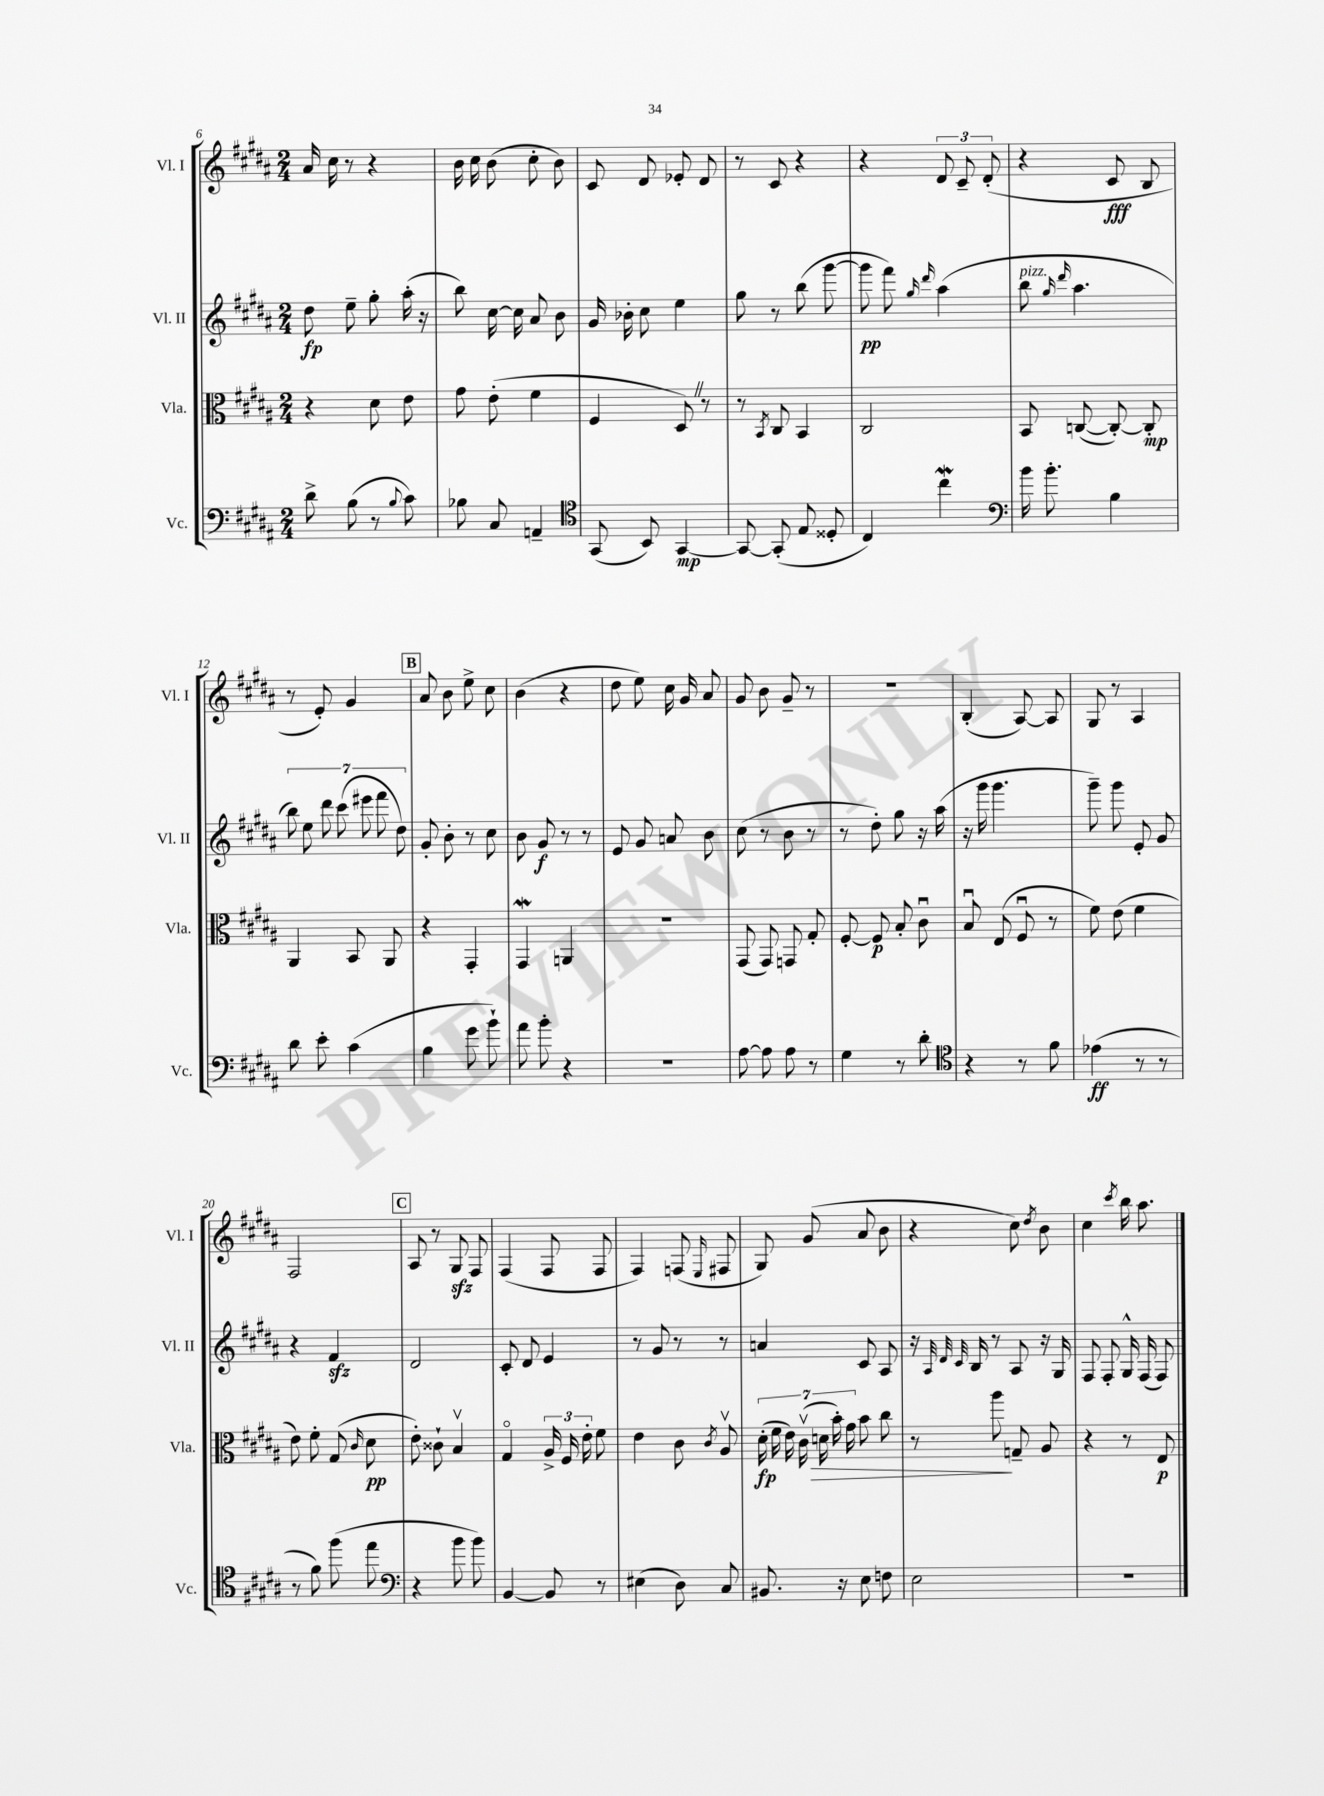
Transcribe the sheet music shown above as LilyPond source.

<<
\new StaffGroup <<
\new Staff = "s0" \with { instrumentName = "Vl. I" shortInstrumentName = "Vl. I" } {
    \clef treble \key b \major \numericTimeSignature \time 2/4
    \autoBeamOff ais'16 cis''16 r8 r4 |
    b'16 cis''16 b'8( cis''8-. b'8) |
    cis'8 dis'8 ees'8-. dis'8 |
    r8 cis'8 r4 |
    r4 \tuplet 3/2 { dis'8 cis'8-- dis'8-.( } |
    r4 cis'8\fff b8 |
    r8 e'8-.) gis'4 |
    \mark \markup { \box "B" } ais'8 b'8 e''8-> cis''8 |
    b'4( r4 |
    dis''8 e''8) cis''16 gis'16 ais'8 |
    gis'8 b'8 gis'8-- r8 |
    R2 |
    b4-.( ais8~) ais8 |
    gis8 r8 ais4 |
    fis2 |
    \mark \markup { \box "C" } ais8 r8 gis8\sfz fis8 |
    fis4( fis8 fis8 |
    fis4) f8( \grace { e16 } fis8 |
    gis8) gis'8( ais'8 b'8 |
    r4 cis''8) \acciaccatura { dis''8 } b'8 |
    cis''4 \acciaccatura { cis'''8 } b''16 ais''8. \bar "|." |
}
\new Staff = "s1" \with { instrumentName = "Vl. II" shortInstrumentName = "Vl. II" } {
    \clef treble \key b \major \numericTimeSignature \time 2/4
    \autoBeamOff dis''8\fp e''8-- gis''8-. ais''16-.( r16 |
    b''8) cis''16~ cis''16 ais'8 b'8 |
    gis'16 bes'16-. cis''8 e''4 |
    gis''8 r8 b''8( gis'''8~ |
    gis'''8\pp fis'''8) \grace { gis''16 dis'''16 } ais''4( |
    b''8^\markup { \italic "pizz." } \grace { gis''16 dis'''16 } ais''4. |
    \tuplet 7/4 { b''8) e''8 dis'''8 cis'''8( eis'''8 fis'''8 dis''8) } |
    \mark \markup { \box "B" } gis'8-. b'8-. r8 cis''8 |
    b'8 gis'8\f r8 r8 |
    e'8 gis'8 a'8 b'8 |
    cis''8( r8 b'8 r8 |
    r8 dis''8-.) gis''8 r16 ais''16( |
    r16 gis'''16 gis'''4. |
    gis'''8--) gis'''8 e'8-. gis'8 |
    r4 fis'4\sfz |
    \mark \markup { \box "C" } dis'2 |
    cis'8-. dis'8 e'4 |
    r8 gis'8 r8 r8 |
    a'4 cis'8 ais8 |
    r16 \grace { ais32 dis'32 cis'32 } b16 r8 ais8 r16 gis16 |
    fis8 fis8-. gis16-^ fis16( fis8) \bar "|." |
}
\new Staff = "s2" \with { instrumentName = "Vla." shortInstrumentName = "Vla." } {
    \clef alto \key b \major \numericTimeSignature \time 2/4
    \autoBeamOff r4 dis'8 e'8 |
    gis'8 e'8-.( fis'4 |
    fis4 dis8) \once \override BreathingSign.text = \markup { \musicglyph "scripts.caesura.straight" } \breathe r8 |
    r8 \acciaccatura { b,8 } cis8 b,4 |
    cis2 |
    b,8 c8~( c8~-.) c8-.\mp |
    ais,4 b,8 ais,8 |
    \mark \markup { \box "B" } r4 gis,4-. |
    gis,4\mordent a,4 |
    R2 |
    gis,8( gis,8) g,8 gis8-. |
    fis8~-. fis8\p b8-. cis'8\downbow |
    b8\downbow e8( fis8\downbow r8 |
    fis'8) e'8( fis'4 |
    e'8) fis'8-. gis8( \grace { cis'16 } dis'8\pp |
    \mark \markup { \box "C" } e'8-.) cisis'8-! b4\upbow |
    gis4\flageolet \tuplet 3/2 { ais16-> fis16 e'16-. } fis'8 |
    e'4 cis'8 \acciaccatura { cis'8 } ais8\upbow |
    \tuplet 7/4 { dis'16-.\fp( fis'16 e'16) cis'16\upbow( d'16\> b'16-.) gis'16 } b'8 cis''8 |
    r8 ais''8\! g8-- ais8 |
    r4 r8 e8\p \bar "|." |
}
\new Staff = "s3" \with { instrumentName = "Vc." shortInstrumentName = "Vc." } {
    \clef bass \key b \major \numericTimeSignature \time 2/4
    \autoBeamOff dis'8-> b8( r8 \appoggiatura { b8 } cis'8) |
    bes8 cis8 a,4-- |
    \clef tenor gis,8( b,8) gis,4~\mp |
    gis,8~ gis,8-.( e8 disis8-. |
    cis4) cis''4\mordent |
    \clef bass b'16 b'8.-. b4 |
    dis'8 e'8-. cis'4( |
    \mark \markup { \box "B" } b4 gis'8 b'8-!) |
    ais'8 b'8-. r4 |
    R2 |
    ais8~ ais8 ais8 r8 |
    gis4 r8 dis'8-. |
    \clef tenor r4 r8 fis'8 |
    ees'4\ff( r8 r8 |
    r8 fis'8) fis''8( e''8 |
    \mark \markup { \box "C" } \clef bass r4 b'8 b'8) |
    b,4~ b,8 r8 |
    eis4( dis8) cis8 |
    bis,8. r16 e8 f8 |
    e2 |
    R2 \bar "|." |
}
>>
>>
\layout { \context { \Score currentBarNumber = #6 } }
